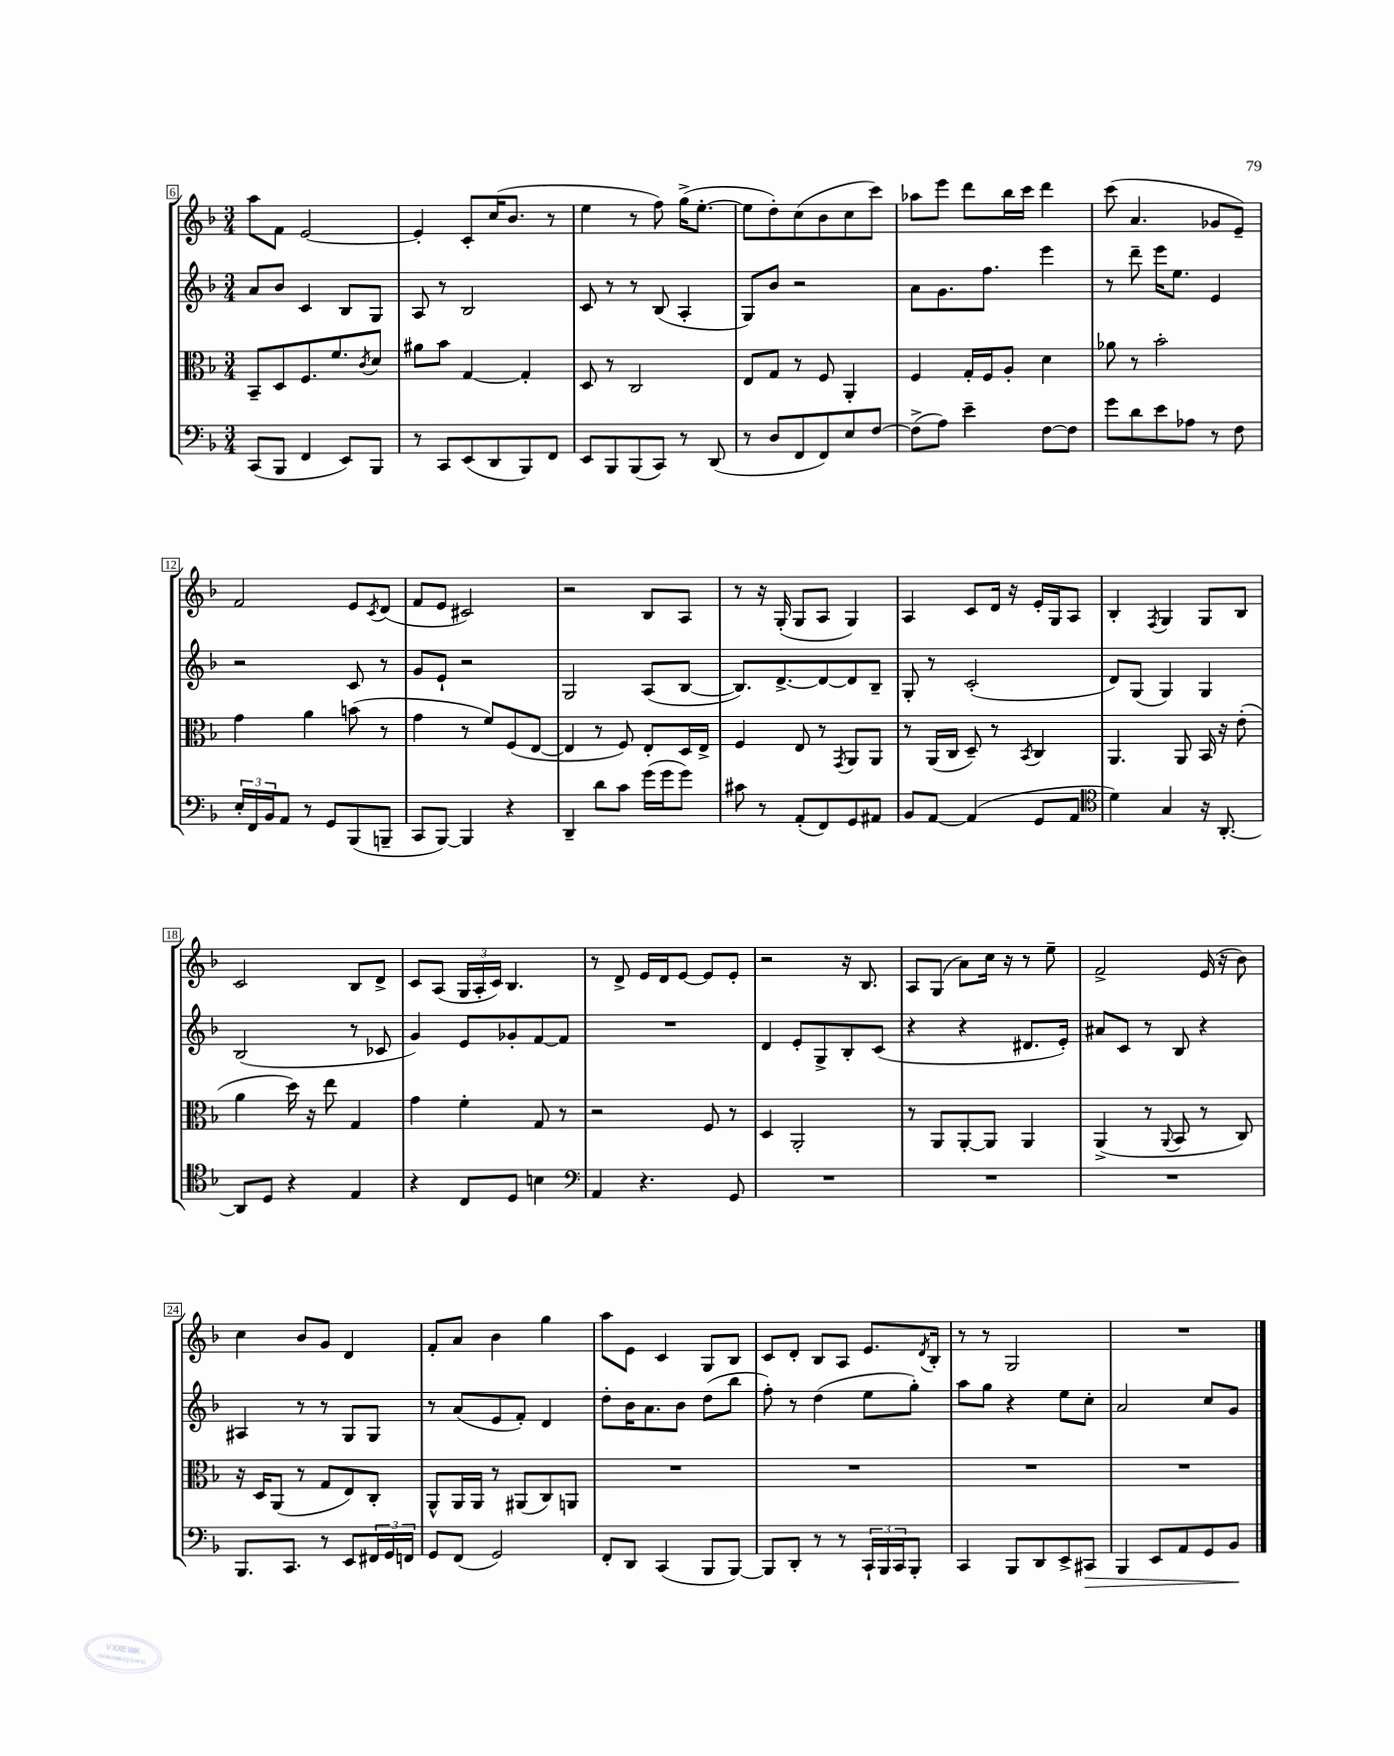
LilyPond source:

<<
\new StaffGroup <<
\new Staff = "s0" {
    \clef treble \key f \major \numericTimeSignature \time 3/4
    a''8 f'8 e'2~ |
    e'4-. c'8-. c''16( bes'8. r8 |
    e''4 r8 f''8) g''16->( e''8.~-. |
    e''8 d''8-.) c''8( bes'8 c''8 c'''8) |
    aes''8 e'''8 d'''8 bes''16 c'''16 d'''4 |
    c'''8( a'4. ges'8 e'8--) |
    f'2 e'8 \acciaccatura { c'8 } d'8( |
    f'8 e'8 cis'2) |
    r2 bes8 a8 |
    r8 r16 g16-.( g8 a8 g4) |
    a4 c'8 d'16 r16 e'16-. g16 a8 |
    bes4-. \acciaccatura { f8 } g4 g8 bes8 |
    c'2 bes8 d'8-> |
    c'8 a8( \tuplet 3/2 { g16 a16-. c'16) } bes4. |
    r8 d'8-> e'16 d'16 e'8~ e'8 e'8-. |
    r2 r16 bes8. |
    a8 g8( a'8) c''16 r16 r8 e''8-- |
    f'2-> e'16( r16 bes'8) |
    c''4 bes'8 g'8 d'4 |
    f'8-. a'8 bes'4 g''4 |
    a''8 e'8 c'4 g8 bes8 |
    c'8 d'8-. bes8 a8 e'8. \acciaccatura { d'8 } bes16-. |
    r8 r8 g2 |
    R2. \bar "|." |
}
\new Staff = "s1" {
    \clef treble \key f \major \numericTimeSignature \time 3/4
    a'8 bes'8 c'4 bes8 g8 |
    a8 r8 bes2 |
    c'8 r8 r8 bes8( a4-. |
    g8) bes'8 r2 |
    a'8 g'8. f''8. e'''4 |
    r8 d'''8-- e'''16 e''8. e'4 |
    r2 c'8 r8 |
    g'8 e'8-! r2 |
    g2 a8( bes8~ |
    bes8.) d'8.~-> d'8~ d'8 bes8-- |
    g8-. r8 c'2-.( |
    d'8) g8( g4) g4 |
    bes2( r8 ces'8 |
    g'4) e'8 ges'8-. f'8~ f'8 |
    R2. |
    d'4 e'8-. g8-> bes8-. c'8( |
    r4 r4 dis'8. e'16-.) |
    ais'8 c'8 r8 bes8 r4 |
    ais4 r8 r8 g8 g8 |
    r8 a'8( e'8 f'8-.) d'4 |
    d''8-. bes'16 a'8. bes'8 d''8( bes''8 |
    f''8-.) r8 d''4( e''8 g''8-.) |
    a''8 g''8 r4 e''8 c''8-. |
    a'2 c''8 g'8 \bar "|." |
}
\new Staff = "s2" {
    \clef alto \key f \major \numericTimeSignature \time 3/4
    bes,8-- d8 f8. f'8. \acciaccatura { c'8 } d'8 |
    ais'8 bes'8 g4~ g4-. |
    d8 r8 c2 |
    e8 g8 r8 f8 a,4-. |
    f4 g16-. f16 a8-. d'4 |
    aes'8 r8 bes'2-. |
    g'4 a'4 b'8( r8 |
    g'4 r8 f'8) f8( e8~ |
    e4 r8 f8) e8-. d16 e16-> |
    f4 e8 r8 \acciaccatura { g,8 } a,8 a,8 |
    r8 a,16( c16 d8--) r8 \acciaccatura { bes,8 } c4 |
    a,4. a,8 bes,16 r16 e'8-.( |
    a'4 d''16) r16 e''8 g4 |
    g'4 f'4-. g8 r8 |
    r2 f8 r8 |
    d4 a,2-. |
    r8 a,8 a,8~-. a,8 a,4 |
    a,4->( r8 \appoggiatura { a,8 } bes,8 r8 c8) |
    r16 d16 a,8( r8 g8 e8) c8-. |
    a,8-^ a,16 a,16 r8 ais,8( c8) a,8 |
    R2. |
    R2. |
    R2. |
    R2. \bar "|." |
}
\new Staff = "s3" {
    \clef bass \key f \major \numericTimeSignature \time 3/4
    c,8( bes,,8 f,4 e,8) bes,,8 |
    r8 c,8 e,8( d,8 bes,,8) f,8 |
    e,8 bes,,8 bes,,8( c,8) r8 d,8( |
    r8 d8 f,8 f,8) e8 f8~ |
    f8->( a8) e'4-- f8~ f8 |
    g'8 d'8 e'8 aes8 r8 f8 |
    \tuplet 3/2 { e16-. f,16 bes,16 } a,8 r8 g,8 bes,,8( b,,8-- |
    c,8 bes,,8~) bes,,4 r4 |
    d,4-- d'8 c'8 g'16( g'16 g'8) |
    cis'8 r8 a,8-.( f,8) g,8 ais,8 |
    bes,8 a,8~ a,4( g,8 a,8 |
    \clef tenor d'4) g4 r16 a,8.~-. |
    a,8 d8 r4 e4 |
    r4 c8 d8 b4 |
    \clef bass a,4 r4. g,8 |
    R2. |
    R2. |
    R2. |
    bes,,8. c,8. r8 e,8 \tuplet 3/2 { fis,16 g,16 f,16 } |
    g,8 f,8( g,2) |
    f,8-. d,8 c,4( bes,,8 bes,,8~) |
    bes,,8 d,8-. r8 r8 \tuplet 3/2 { c,16-! bes,,16 c,16 } bes,,8-. |
    c,4 bes,,8 d,8 e,8-> cis,8\> |
    bes,,4 e,8 a,8 g,8 bes,8\! \bar "|." |
}
>>
>>
\layout { \context { \Score currentBarNumber = #6 \override BarNumber.stencil = #(make-stencil-boxer 0.1 0.3 ly:text-interface::print) } }
